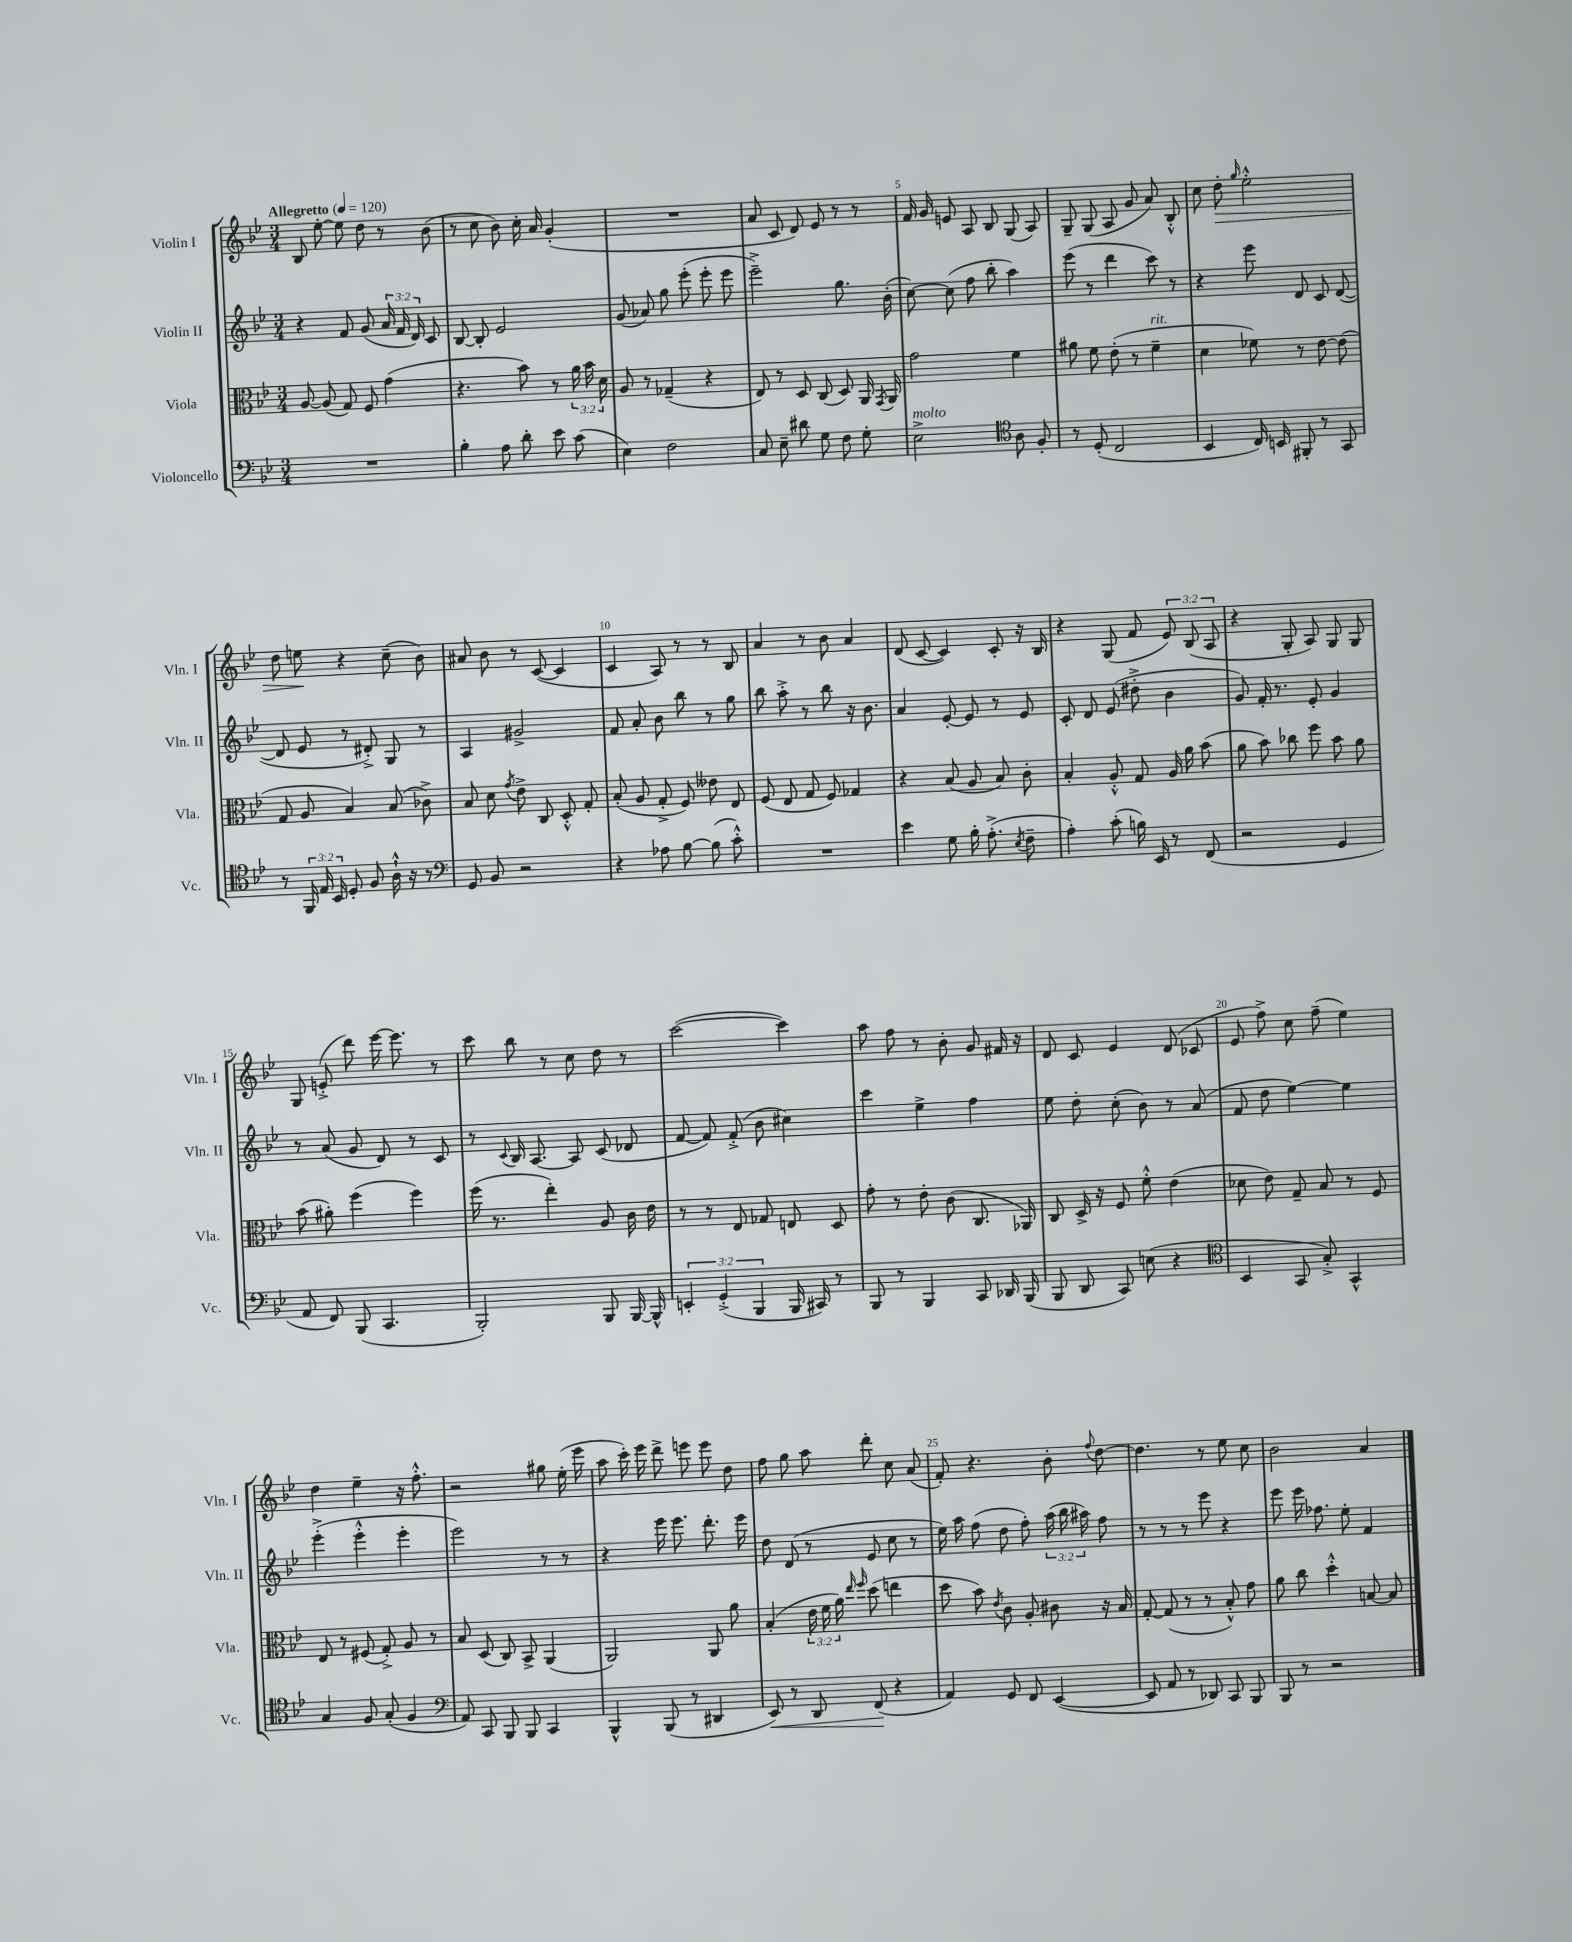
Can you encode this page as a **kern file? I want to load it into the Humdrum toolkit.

**kern	**dynam	**kern	**kern	**kern	**dynam
*part4	*part4	*part3	*part2	*part1	*part1
*staff4	*staff4	*staff3	*staff2	*staff1	*staff1
*I"Violoncello	*	*I"Viola	*I"Violin II	*I"Violin I	*
*I'Vc.	*	*I'Vla.	*I'Vln. II	*I'Vln. I	*
*clefF4	*	*clefC3	*clefG2	*clefG2	*
*k[b-e-]	*	*k[b-e-]	*k[b-e-]	*k[b-e-]	*
*M3/4	*	*M3/4	*M3/4	*M3/4	*
*MM120	*	*MM120	*MM120	*MM120	*
=1	=1	=1	=1	=1	=1
!	!	!	!	!LO:TX:a:B:t=Allegretto	!
2.r	.	[8A/	4r	8B-/	.
.	.	(8A/]	.	[8ee-'\	.
.	.	8G/)	8f/	8ee-\]	.
.	.	8F/	(8g/	8dd\	.
.	.	(4g\	24a/	8r	.
.	.	.	24f/	.	.
.	.	.	24d/)	.	.
.	.	.	8c/	(8b-\	.
=2	=2	=2	=2	=2	=2
4B-'\	.	4.r	[8B-/	8r	.
.	.	.	8B-'/]	8cc\	.
8A\	.	.	2e-/	8b-\)	.
8d'\	.	8b-\)	.	16cc'\	.
.	.	.	.	16a/	.
8e-\	.	8r	.	(4g'/	.
(8c\	.	24a\	.	.	.
.	.	24b-\	.	.	.
.	.	24d\	.	.	.
=3	=3	=3	=3	=3	=3
4E-\)	.	8A/	(8g/	2.r	.
.	.	8r	8a-X/)	.	.
2F\	.	(4G-X~/	8gg\	.	.
.	.	.	(8eee-'\	.	.
.	.	4r	8eee-'\	.	.
.	.	.	8eee-\	.	.
=4	=4	=4	=4	=4	=4
8C/	.	8E-/)	2eee-~^\)	8a/	.
8E-~\	.	8r	.	8c/	.
8d#X\	.	8D/	.	8d/)	.
8G\	.	(8C/	.	8e-/	.
8F\	.	8D/)	8.gg\	8r	.
8G'\	.	16AA/	.	8r	.
.	.	8qGG/	.	.	.
.	.	16AA/	(16b-'\	.	.
=5	=5	=5	=5	=5	=5
!LO:TX:a:i:t=molto	!	!	!	!	!
2E-^\	.	2g\	[8cc\)	16f/	.
.	.	.	.	16g/	.
.	.	.	(8cc\]	8en/	.
.	.	.	8ff\	8A/	.
.	.	.	8bb-'\	8B-/	.
*clefC4	*	*	*	*	*
8A\	.	4f\	4aa\)	(8G/	.
8F'/	.	.	.	8A/)	.
=6	=6	=6	=6	=6	=6
8r	.	8a#X\	(8eee-\	8G~/	.
(8D'/	.	8f\	8r	(8G/	.
2C/	.	(8e-'\	4ddd\	8A/	.
.	.	8r	.	8g/	.
!	!	!LO:TX:a:i:t=rit.	!	!	!
.	.	4f~\	8ccc\)	8a/)	.
.	.	.	8r	8B-'^^/	.
=7	=7	=7	=7	=7	=7
4BB-/	.	4d\	4r	8cc\	.
!	!	!	!	!	!LO:HP:b
.	.	.	.	8dd'\	>
.	.	.	.	16qqgg/	.
16C/)	.	8f-X\)	8eee-\	2ee-'^^\	.
16BBn/	.	.	.	.	.
8FF#X'/	.	8r	8d/	.	.
8r	.	[8e-\	8c/	.	.
8GG/	.	(8e-\]	([8d/	.	.
!!LO:LB:g=z
=8	=8	=8	=8	=8	=8
8r	.	8G/	8d/]	8dd\	.
24FF/	.	8A/	8e-/	8een\	.
24E-/	.	.	.	.	.
24BB-/	.	.	.	.	.
8D'/	.	4B-/)	8r	4r	]
8F/	.	.	8d#X'^/)	.	.
16A`^^\	.	(8B-/	8G/	(8cc~\	.
16r	.	.	.	.	.
8r	.	8c-X^\)	8r	8b-\)	.
=9	=9	=9	=9	=9	=9
*clefF4	*	*	*	*	*
8GG/	.	8B-/	4A/	8a#X/	.
8BB-/	.	8d\	.	8b-\	.
.	.	8qg/	.	.	.
2r	.	8e-^\	2g#X^/	8r	.
.	.	8C/	.	([8c/	.
.	.	8D'^^/	.	4c/]	.
.	.	8G'/	.	.	.
=10	=10	=10	=10	=10	=10
4r	.	(8B-'/	8f/	4c/	.
.	.	8A/	8a'/	.	.
8A-X\	.	8G'^/	8b-\	8A/)	.
[8B-\	.	8F/)	8bb-\	8r	.
(8B-\]	.	8e--X\	8r	8r	.
8c'^^\)	.	8E-/	8gg\	8B-/	.
=11	=11	=11	=11	=11	=11
2.r	.	(8F/	8bb-\	4a/	.
.	.	8E-/	8aa'^\	.	.
.	.	8G/	8r	8r	.
.	.	8F/)	8bb-\	8b-\	.
.	.	4G-X/	16r	4a/	.
.	.	.	8.b-\	.	.
=12	=12	=12	=12	=12	=12
4e-\	.	4r	4a/	(8d/	.
.	.	.	.	[8c/	.
8G\	.	(8B-/	[8e-'/	4c/])	.
16B-'\	.	8A/	8e-/]	.	.
(8.A'^\	.	.	.	.	.
.	.	8B-/)	8r	8c'/	.
8qE-/	.	.	.	.	.
8F~\	.	8c'\	8e-/	16r	.
.	.	.	.	16B-/	.
=13	=13	=13	=13	=13	=13
4A'\)	.	4B-'/	8c'/	4r	.
.	.	.	8d/	.	.
(8c'\	.	8A'^^/	(8e-/	(8G/	.
16Bn\)	.	8G/	8dd#X'^\	8f/	.
16EE-/	.	.	.	.	.
8r	.	16A/	4b-\	12e-/)	.
.	.	16a\	.	.	.
.	.	.	.	(12B-/	.
(8FF/	.	(8b-\	.	.	.
.	.	.	.	12A/	.
=14	=14	=14	=14	=14	=14
2r	.	8a\	8g/)	4r	.
.	.	8b-\)	16f'/	.	.
.	.	.	8.r	.	.
.	.	8cc-X\	.	8G'/	.
.	.	8ff\	8e-'/	8A/)	.
4GG/	.	8b-\	4g/	8G/	.
.	.	8a\	.	8G/	.
!!LO:LB:g=z
=15	=15	=15	=15	=15	=15
8AA/	.	(8b-\	8r	8G/	.
8FF/)	.	8a#X'\)	(8a/	(8en'^/	.
(8BBB-/	.	(4ff\	8g/	8ddd\)	.
4.CC/	.	.	8d/)	[16eee-\	.
.	.	.	.	8.eee-\]	.
.	.	4ff\)	8r	.	.
.	.	.	8c/	8r	.
=16	=16	=16	=16	=16	=16
2BBB-'/)	.	(16ff\	8r	8ccc\	.
.	.	8.r	.	.	.
.	.	.	8qqc/	.	.
.	.	.	16B-/	8bb-\	.
.	.	.	[8.A/	.	.
.	.	4ee-'\)	.	8r	.
.	.	.	8A/]	8cc\	.
8BBB-/	.	8A/	(8c/	8dd\	.
[16BBB-/	.	16c\	8d-X/	8r	.
16BBB-^^/]	.	16e-\	.	.	.
=17	=17	=17	=17	=17	=17
6EEn'/	.	8r	[8f/	([2ccc\	.
.	.	8r	8f/])	.	.
(6GG'^/	.	.	.	.	.
.	.	8E-/	(8f'^/	.	.
6BBB-/	.	.	.	.	.
.	.	8G-X/	8b-\	.	.
16BBB-/	.	8En/	4cc#X\)	4ccc\])	.
16CC#X/)	.	.	.	.	.
8r	.	8D/	.	.	.
=18	=18	=18	=18	=18	=18
8BBB-/	.	8g'\	4ccc\	8aa\	.
8r	.	8r	.	8ff\	.
4BBB-/	.	8e-'\	4ee-^\	8r	.
.	.	(8c\	.	8b-'\	.
8CC/	.	8.C/	4ff\	8g/	.
16DD-X/	.	.	.	16f#X/	.
(16BBB-/	.	16AA-X/)	.	16r	.
=19	=19	=19	=19	=19	=19
8BBB-/	.	8C/	8ee-\	8d/	.
8DD/	.	16D^/	8dd'\	8c/	.
.	.	16r	.	.	.
8CC/)	.	8F/	(8cc'\	4e-/	.
(8En\	.	8f'^^\	8b-\)	.	.
4r	.	(4e-\	8r	(8d/	.
.	.	.	(8a/	8c-X/	.
=20	=20	=20	=20	=20	=20
*clefC4	*	*	*	*	*
4BB-/	.	8d-X\	8f/	8e-/	.
.	.	8e-\)	8dd\	8ff^\)	.
8GG/	.	8G~/	[4ee-\)	8cc\	.
8G'^/)	.	8B-/	.	(8ff~\	.
4GG^^/	.	8r	4ee-\]	4ee-\)	.
.	.	8F/	.	.	.
!!LO:LB:g=z
=21	=21	=21	=21	=21	=21
4G/	.	8E-/	(4eee-'^\	4dd\	.
.	.	8r	.	.	.
8F/	.	(8F#X/	4eee-'^^\	4ee-~\	.
(8G'/	.	8G'^/)	.	.	.
4F/	.	8A/	4eee-'\	16r	.
.	.	.	.	8.ff'^^\	.
.	.	8r	.	.	.
=22	=22	=22	=22	=22	=22
*clefF4	*	*	*	*	*
8AA/)	.	8B-/	2eee-\)	2r	.
8CC/	.	(8D/	.	.	.
8BBB-/	.	8C/)	.	.	.
8BBB-/	.	8BB-^/	.	.	.
4CC/	.	(4AA/	8r	8gg#X\	.
.	.	.	8r	(16ee-'\	.
.	.	.	.	16eee-\	.
=23	=23	=23	=23	=23	=23
4BBB-^^/	.	2AA/)	4r	8aa\	.
.	.	.	.	16ccc'\)	.
.	.	.	.	16eee-\	.
(8BBB-/	.	.	16eee-\	8ddd^\	.
.	.	.	8.eee-\	.	.
8r	.	.	.	8eeen\	.
4DD#X/	.	8AA/	8.ddd'\	8eee\	.
.	.	8a\	.	8dd\	.
.	.	.	16eee-\	.	.
=24	=24	=24	=24	=24	=24
!	!LO:HP:b	!	!	!	!
8EE-/)	<	(4B-'/	8dd\	8ff\	.
8r	.	.	(8d/	8gg\	.
8DD/	.	24e-\	8r	8aa\	.
.	.	24f\	.	.	.
.	.	24a\)	.	.	.
.	.	16qqee-/	.	.	.
.	.	16qqff/	.	.	.
(8FF/	.	(8dd\	8e-/	8ddd'\	.
4r	[	4een\	8cc\	8cc\	.
.	.	.	8r	(8a/	.
=25	=25	=25	=25	=25	=25
4AA/)	.	8dd\	16ee-\)	8f'/)	.
.	.	.	16aa\	.	.
.	.	8b-\)	(8ff\	4.r	.
.	.	8qe-/	.	.	.
8GG/	.	8c\	8dd\	.	.
8FF/	.	8A'/	8ff'\)	.	.
([4EE-/	.	8c#X\	(24aa\	8b-'\	.
.	.	.	24bb-\	.	.
.	.	.	24aa#X\)	.	.
.	.	.	.	8qqff/	.
.	.	16r	8ff\	[8dd\	.
.	.	16B-/	.	.	.
=26	=26	=26	=26	=26	=26
8EE-/]	.	[8G'/	8r	4.dd\]	.
8AA/	.	(8G/]	8r	.	.
8r	.	8r	8r	.	.
8DD-X/)	.	8r	8eee-\	8r	.
8CC/	.	8B-'^^/)	4r	8ee-\	.
8BBB-/	.	8g\	.	8cc\	.
=27	=27	=27	=27	=27	=27
8BBB-/	.	8a\	8eee-\	2b-\	.
8r	.	8cc\	16eee-\	.	.
.	.	.	8.ff-X\	.	.
2r	.	4dd'^^\	.	.	.
.	.	.	8ee-'\	.	.
.	.	[8Bn/	4f/	4a/	.
.	.	8B/]	.	.	.
==	==	==	==	==	==
*-	*-	*-	*-	*-	*-
